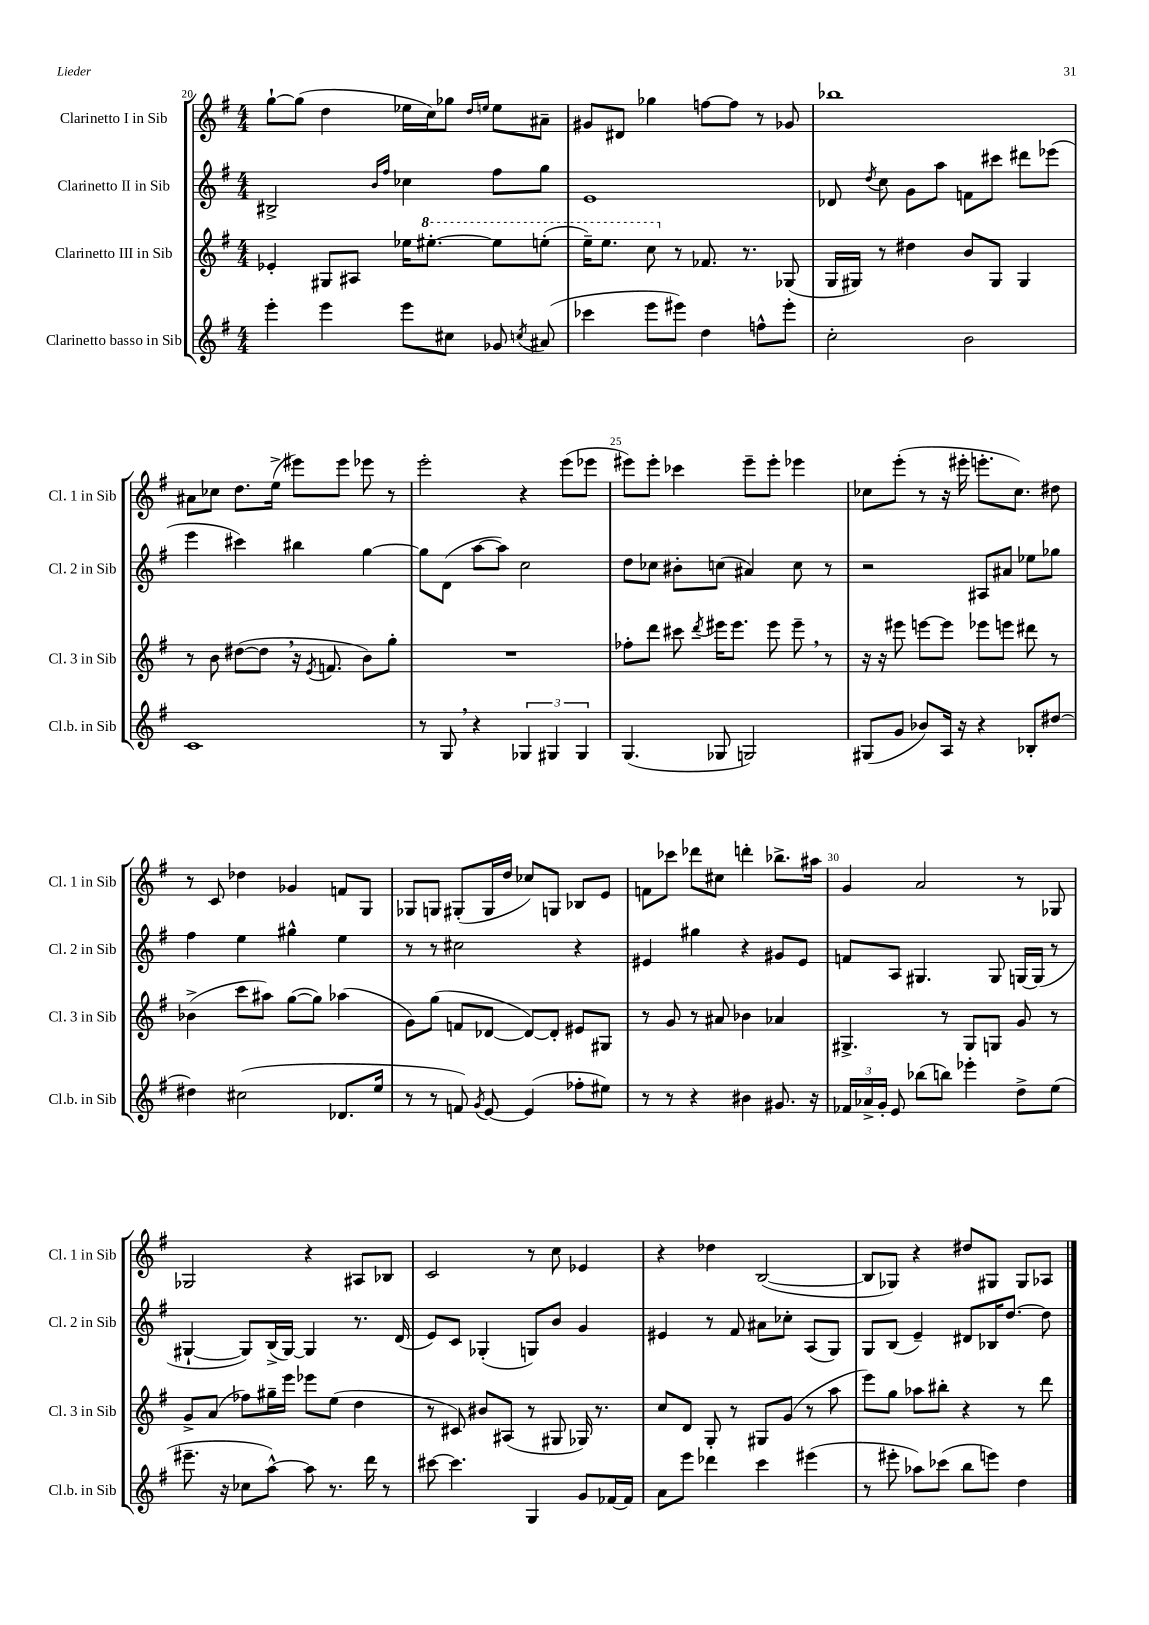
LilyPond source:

<<
\new StaffGroup <<
\new Staff = "s0" \with { instrumentName = "Clarinetto I in Sib" shortInstrumentName = "Cl. 1 in Sib" } {
    \clef treble \key g \major \numericTimeSignature \time 4/4
    \autoBeamOff g''8[~-! g''8]( d''4 ees''16[ c''16) ges''8] \grace { d''16[ e''16] } e''8[ ais'8]-- |
    gis'8[ dis'8] ges''4 f''8[~ f''8] r8 ges'8 |
    bes''1 |
    ais'8[ ces''8] d''8.[ e''16]->( eis'''8[) eis'''8] ees'''8 r8 |
    e'''2-. r4 e'''8[( ees'''8] |
    eis'''8[) eis'''8]-. ces'''4 eis'''8[-- eis'''8]-. ees'''4 |
    ces''8[ e'''8]-.( r8 r16 eis'''16-. e'''8.[-. ces''8.]) dis''8 |
    r8 c'8 des''4 ges'4 f'8[ g8] |
    ges8[ g8] gis8[-.( gis16 d''16] ces''8[) g8] bes8[ e'8] |
    f'8[ ces'''8] des'''8[ cis''8] d'''4-. bes''8.[-> ais''16] |
    g'4 a'2 r8 ges8 |
    ges2 r4 ais8[ bes8] |
    c'2 r8 c''8 ees'4 |
    r4 des''4 b2~( |
    b8[ ges8]) r4 dis''8[ gis8] gis8[ aes8] \bar "|." |
}
\new Staff = "s1" \with { instrumentName = "Clarinetto II in Sib" shortInstrumentName = "Cl. 2 in Sib" } {
    \clef treble \key g \major \numericTimeSignature \time 4/4
    \autoBeamOff bis2-> \grace { b'16[ fis''16] } ces''4 fis''8[ g''8] |
    e'1 |
    des'8 \acciaccatura { d''8 } c''8 g'8[ a''8] f'8[ cis'''8] dis'''8[ ees'''8]( |
    e'''4 cis'''4) bis''4 g''4~ |
    g''8[ d'8]( a''8[~ a''8]) c''2 |
    d''8[ ces''8] bis'8[-. c''8]( ais'4) c''8 r8 |
    r2 ais8[ ais'8] ees''8[ ges''8] |
    fis''4 e''4 gis''4-^ e''4 |
    r8 r8 cis''2 r4 |
    eis'4 gis''4 r4 gis'8[ eis'8] |
    f'8[ a8] gis4. gis8 g16[~ g16]( r8 |
    gis4~-! gis8[) b16->( gis16]~) gis4 r8. d'16( |
    e'8[) c'8] ges4-.( g8[) b'8] g'4 |
    eis'4 r8 fis'8 ais'8[ ces''8]-. a8[( g8]) |
    g8[ b8]( e'4--) dis'8[ bes16 d''8.]~ d''8 \bar "|." |
}
\new Staff = "s2" \with { instrumentName = "Clarinetto III in Sib" shortInstrumentName = "Cl. 3 in Sib" } {
    \clef treble \key g \major \numericTimeSignature \time 4/4
    \autoBeamOff ees'4-. gis8[ ais8] ees''16[ \ottava #1 eis'''8.]~-. eis'''8[ e'''8]-.( |
    e'''16[--) e'''8.] c'''8 \ottava #0 r8 fes'8. r8. ges8( |
    g16[ gis16]) r8 dis''4 b'8[ gis8] gis4 |
    r8 b'8 dis''8[~( dis''8] \breathe r16 \acciaccatura { e'8 } f'8. b'8[) g''8]-. |
    R1 |
    fes''8[-. d'''8] cis'''8 \acciaccatura { d'''8 } eis'''16[ eis'''8.] eis'''8 eis'''8-- \breathe r8 |
    r16 r16 eis'''8 e'''8[~ e'''8] ees'''8[ e'''8] dis'''8 r8 |
    bes'4->( c'''8[ ais''8]) g''8[~( g''8]) aes''4( |
    g'8[) g''8]( f'8[ des'8]~ des'8[~) des'8]-. eis'8[ gis8] |
    r8 g'8 r8 ais'8 bes'4 aes'4 |
    gis4.-> r8 gis8[ g8] g'8 r8 |
    g'8[-> a'8]( fes''8[) gis''16-- e'''16] ees'''8[ e''8]( d''4 |
    r8 cis'8) bis'8[ ais8]( r8 gis8 ges16) r8. |
    c''8[ d'8] g8-. r8 gis8[ g'8]( r8 a''8 |
    e'''8[) g''8] aes''8[ bis''8]-. r4 r8 d'''8 \bar "|." |
}
\new Staff = "s3" \with { instrumentName = "Clarinetto basso in Sib" shortInstrumentName = "Cl.b. in Sib" } {
    \clef treble \key g \major \numericTimeSignature \time 4/4
    \autoBeamOff e'''4-. e'''4 e'''8[ cis''8] ges'8 \acciaccatura { c''8 } ais'8( |
    ces'''4 e'''8[ eis'''8]) d''4 f''8[-^ eis'''8]-. |
    c''2-. b'2 |
    c'1 |
    r8 g8 \breathe r4 \tuplet 3/2 { ges4 gis4 gis4 } |
    g4.( ges8 g2) |
    gis8[( g'8] bes'8[) a16] r16 r4 bes8[-. dis''8]~ |
    dis''4 cis''2( des'8.[ e''16] |
    r8 r8 f'8) \acciaccatura { g'8 } e'8~ e'4( fes''8[-. eis''8]) |
    r8 r8 r4 bis'4 gis'8. r16 |
    \tuplet 3/2 { fes'16[ aes'16-> g'16]-. } e'8 bes''8[( b''8]) ees'''4-. d''8[-> e''8]( |
    eis'''8.-- r16 ces''8[ a''8]~-^) a''8 r8. d'''16 r8 |
    cis'''8~ cis'''4. g4 g'8[ fes'16~ fes'16] |
    a'8[ e'''8] des'''4 c'''4 eis'''4( |
    r8 eis'''8-. aes''8[) ces'''8]( b''8[ e'''8]) d''4 \bar "|." |
}
>>
>>
\layout { \context { \Score currentBarNumber = #20 \override BarNumber.break-visibility = ##(#f #t #t) barNumberVisibility = #(every-nth-bar-number-visible 5) } }
